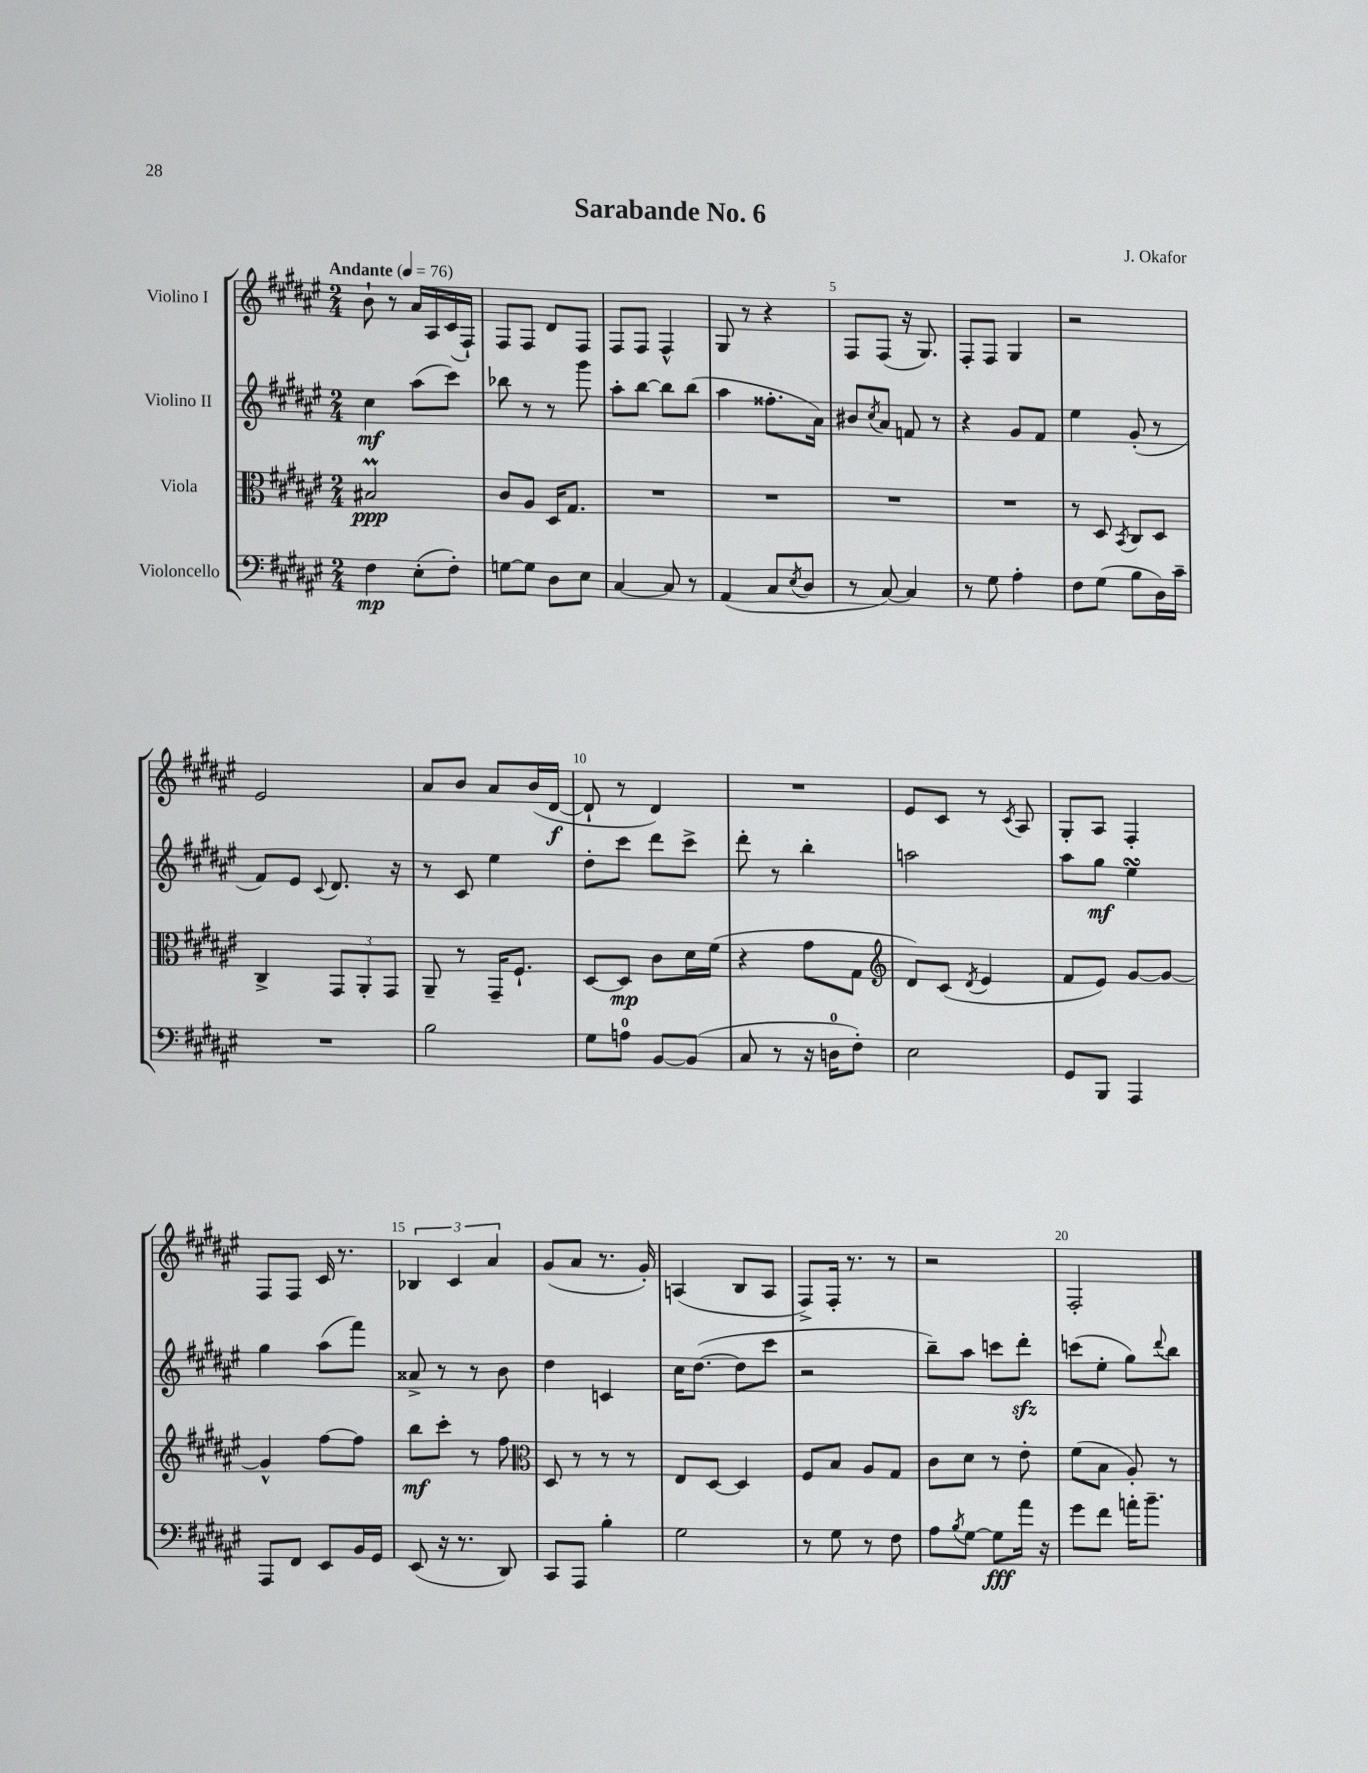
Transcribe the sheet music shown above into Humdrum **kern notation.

**kern	**kern	**kern	**kern
*staff4	*staff3	*staff2	*staff1
*clefF4	*clefC3	*clefG2	*clefG2
*k[f#c#g#d#a#e#]	*k[f#c#g#d#a#e#]	*k[f#c#g#d#a#e#]	*k[f#c#g#d#a#e#]
*M2/4	*M2/4	*M2/4	*M2/4
*MM76	*MM76	*MM76	*MM76
4F#\	2B#/	4cc#\	8b`\
.	.	.	8r
(8E#'\L	.	(8aa#\L	16a#/LL
.	.	.	16A#/
8F#'\J)	.	8ccc#\J)	(16c#/
.	.	.	16F#`/JJ)
=	=	=	=
[8G\L	8c#/L	8bb-\	8F#/L
8G\]J	8A#/J	8r	8F#/J
8D#\L	16D#/LK	8r	8d#/L
.	8.G#/J	.	.
8E#\J	.	8ggg#\	8F#/J
=	=	=	=
[4C#/	2r	8aa#'\L	8F#/L
.	.	[8bb\J	8F#/J
8C#/]	.	8bb\]L	4F#^^/
8r	.	(8bb\J	.
=	=	=	=
(4AA#/	2r	4aa#\	8G#/
.	.	.	8r
8C#/L	.	8.ff##'\L	4r
8qE#/	.	.	.
8D#/J	.	.	.
.	.	16a#\Jk)	.
=	=	=	=
8r	2r	8b#/L	8F#/L
.	.	8qcc#/	.
[8C#/)	.	8a#/J	(8F#/J
4C#/]	.	8f/	16r
.	.	.	8.G#/)
.	.	8r	.
=	=	=	=
8r	2r	4r	8F#'/L
8G#\	.	.	8F#/J
4A#'\	.	8g#/L	4G#/
.	.	8f#/J	.
=	=	=	=
8F#\L	8r	4ee#\	2r
(8G#\J	8D#/	.	.
.	8qBB/	.	.
8B\L	8C#/L	(8g#'/	.
16D#\L)	8D#/J	8r	.
16c#~\JJ	.	.	.
=	=	=	=
2r	4C#^/	8f#/L)	2e#/
.	.	8e#/J	.
.	.	8qqc#/	.
.	12GG#/L	8.d#/	.
.	12AA#'/	.	.
.	12GG#/J	.	.
.	.	16r	.
=	=	=	=
2B\	8AA#~/	8r	8a#/L
.	8r	8c#/	8b/J
.	16GG#~/LK	4ee#\	8a#/L
.	8.F#`/J	.	.
.	.	.	(16b/L
.	.	.	[16d#/JJ
=	=	=	=
8G#\L	[8D#/L	8dd#'\L	8d#`/]
8A\J	8D#/]J	8ccc#\J	8r
[8BB/L	8c#\L	8ddd#\L	4d#/)
(8BB/]J	16d#\L	8ccc#^\J	.
.	(16f#\JJ	.	.
=	=	=	=
8C#/	4r	8ddd#'\	2r
8r	.	8r	.
16r	8g#\L	4bb'\	.
16D\LK	.	.	.
8F#'\J)	8G#\J	.	.
=	=	=	=
*	*clefG2	*	*
2E#\	8d#/L)	2aa\	8e#/L
.	(8c#/J	.	8c#/J
.	8qd#/	.	.
.	4e#/	.	8r
.	.	.	8qc#/
.	.	.	8A#/
=	=	=	=
8GG#/L	8f#/L	8aa#\L	8G#'/L
8BBB/J	8e#/J)	8gg#\J	8A#/J
4AAA#/	[8g#/L	4ee#\	4F#'/
.	8g#/_J	.	.
=	=	=	=
8AAA#/L	4g#^^/]	4gg#\	8F#/L
8FF#/J	.	.	8F#/J
8EE#/L	[8ff#\L	(8aa#\L	16c#/
.	.	.	8.r
16BB/L	8ff#\]J	8fff#\J)	.
16GG#/JJ	.	.	.
=	=	=	=
(8EE#/	8bb\L	8a##^/	6B-/
16r	8ccc#'\J	8r	.
.	.	.	6c#/
8.r	.	.	.
.	8r	8r	.
.	.	.	6a#/
8DD#/)	8ff#\	8b\	.
=	=	=	=
*	*clefC3	*	*
8CC#/L	8D#/	4dd#\	(8g#/L
8AAA#/J	8r	.	8a#/J
4B'\	8r	4c/	8.r
.	8r	.	.
.	.	.	16g#'/)
=	=	=	=
2G#\	8E#/L	16cc#\LK	(4A/
.	.	([8.dd#\J	.
.	[8D#/J	.	.
.	4D#/]	8dd#\]L	8B/L
.	.	8ccc#\J	8A/J
=	=	=	=
8r	8F#/L	2r	8F#^/L)
8G#\	8B/J	.	16F#'/Jk
.	.	.	8.r
8r	8A#/L	.	.
8F#\	8G#/J	.	8r
=	=	=	=
8A#\L	8c#\L	8bb~\L)	2r
8qB/	.	.	.
[8G#\J	8d#\J	8aa#\J	.
8G#\]L	8r	8ccc\L	.
16a#\Jk	8e#'\	8ddd#'\J	.
16r	.	.	.
=	=	=	=
8g#\L	(8f#\L	(8ccc\L	2F#'/
8f#\J	8B\J	8ee#'\J	.
16a'\LK	8A#'/)	8gg#\L)	.
8.b~\J	.	.	.
.	.	8qqddd#/	.
.	8r	8bb\J	.
==	==	==	==
*-	*-	*-	*-
